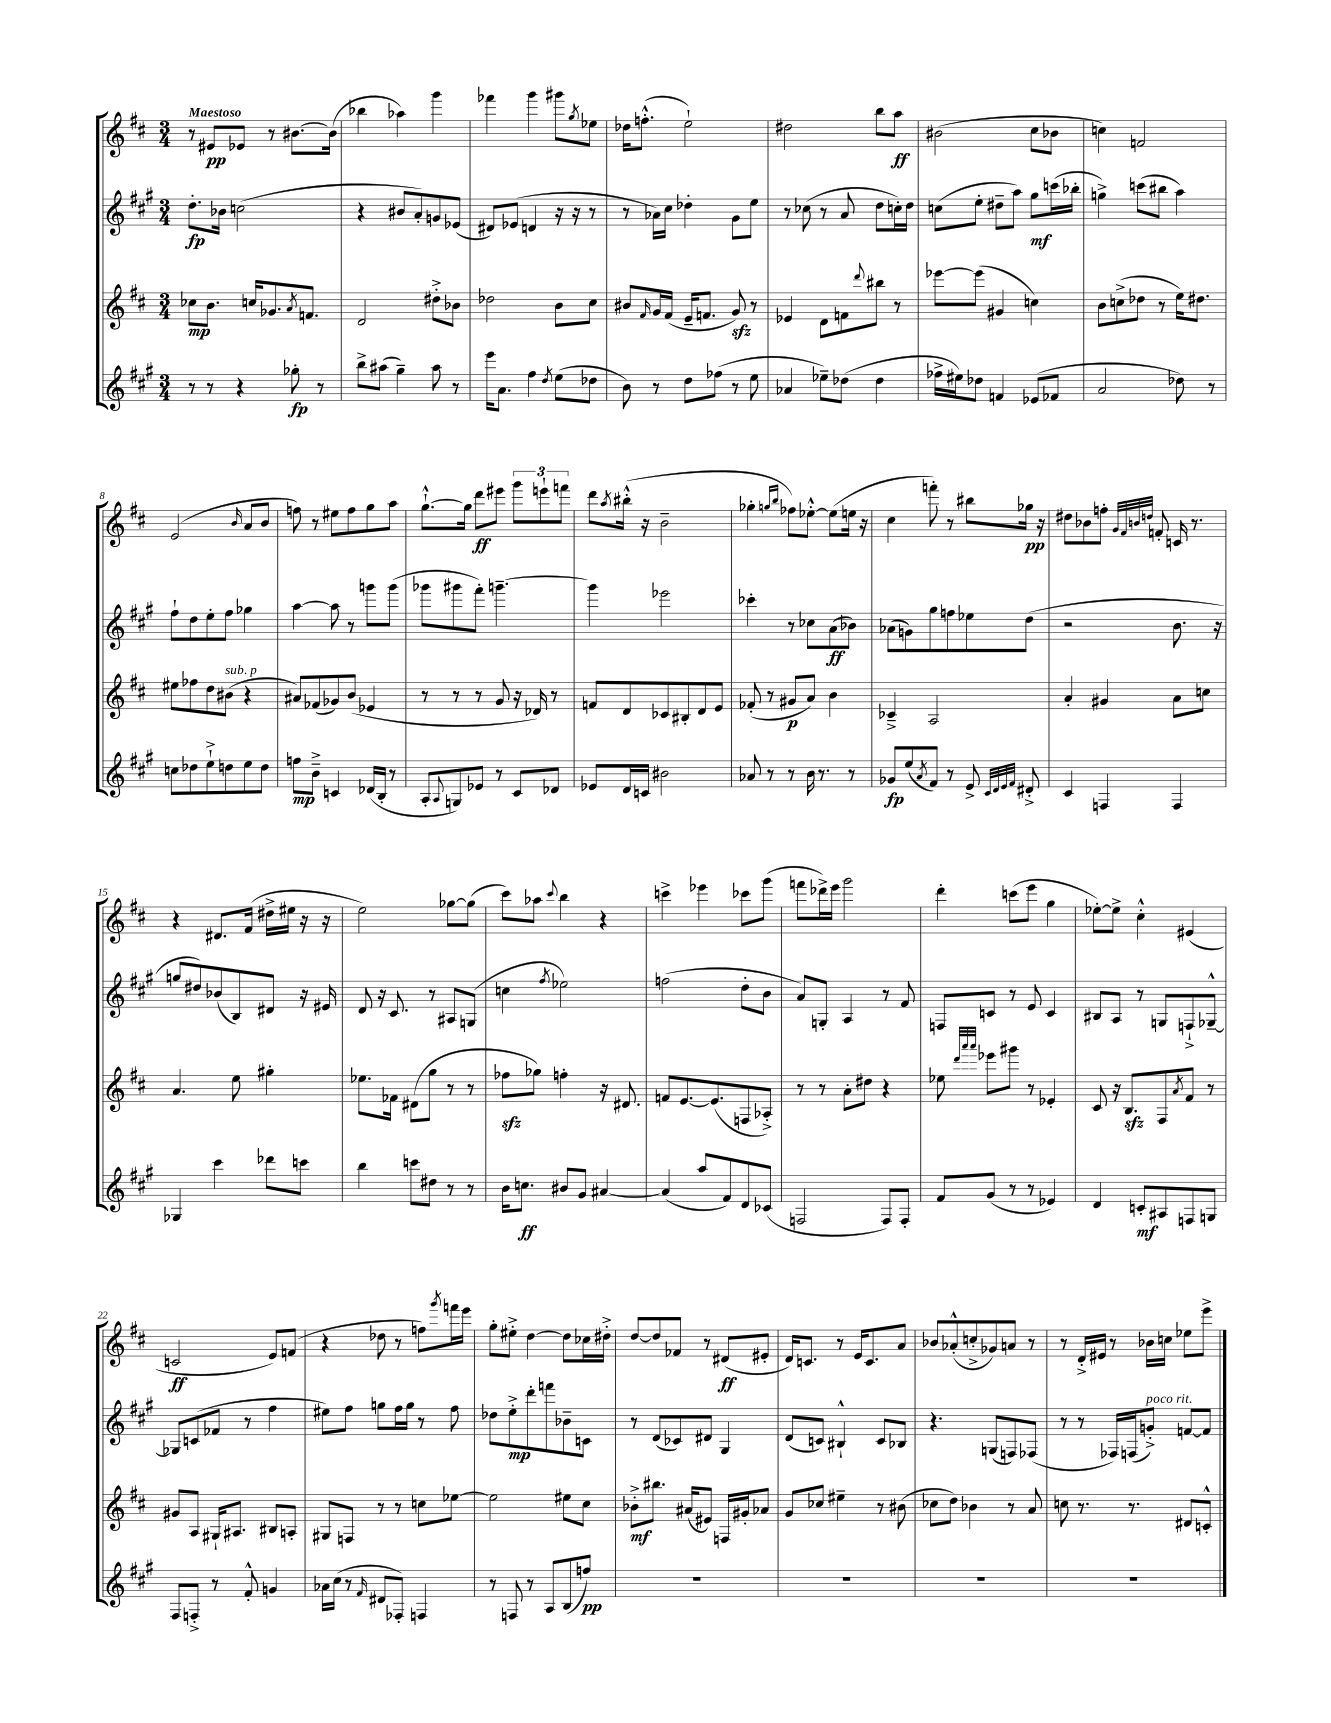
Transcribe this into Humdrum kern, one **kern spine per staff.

**kern	**kern	**kern	**kern
*staff4	*staff3	*staff2	*staff1
*clefG2	*clefG2	*clefG2	*clefG2
*k[f#c#g#]	*k[f#c#]	*k[f#c#g#]	*k[f#c#]
*M3/4	*M3/4	*M3/4	*M3/4
8r	8cc-	8.dd'	8r
8r	8.b	.	8e#
.	.	16b-	.
4r	.	(2cc	8e-
.	16cc	.	.
.	8.g-	.	8r
8gg-'	.	.	[8.b#
.	8qa	.	.
.	8.f	.	.
8r	.	.	.
.	.	.	(16b#]
=	=	=	=
8bb^	2d	4r	4bb-
(8aa#	.	.	.
4gg#~)	.	8b#	4aa-)
.	.	8a')	.
8aa#	8dd#'^	8g	4ggg
8r	8b-	(8e-	.
=	=	=	=
16eee	2dd-	8d#)	4fff-
8.a	.	.	.
.	.	(8e-	.
4ff#	.	4d	4ggg
8qdd	.	.	.
(8ee	8b	16r	8ggg#
.	.	16r	.
.	.	.	8qgg
8dd-	8cc#	8r	8ee-
=	=	=	=
8b)	8b#	8r	16dd-
.	.	.	(8.ff'^^
.	16qqf#	.	.
8r	16g	16a-)	.
.	(16f#	16cc#	.
8dd	16e~	4dd-'	2ee`)
.	8.f	.	.
(8ff-	.	.	.
8r	8g)	8g#	.
8ee	8r	8ee	.
=	=	=	=
4a-	4e-	8r	2dd#
.	.	(8cc-	.
8ee-~)	8d	8r	.
(8dd-	8f	8a	.
.	8qqddd	.	.
4dd-	8bb#	8dd	8bb
.	8r	16cc')	8aa
.	.	16dd	.
=	=	=	=
16ff-^	[8eee-	(8cc	(2b#
16ee#)	.	.	.
8dd-	(8eee-]	8ee'	.
4f	4g#	8dd#~	.
.	.	8aa)	.
(8e-	4cc)	8gg#	8cc#
8f-	.	(16ccc	8b-
.	.	16bb-'	.
=	=	=	=
2a	8b	4gg^)	4cc)
.	(8cc^	.	.
.	8dd-	(8ccc	2f
.	8r	8bb#	.
8dd-)	16ee)	4aa)	.
.	8.dd#	.	.
8r	.	.	.
=	=	=	=
8cc	8ee#	8ff#`	(2e
8dd-	8ff-	8dd	.
8ee`^	8dd	8ee'	.
8dd	(8b#	8ff#	.
.	.	.	16qqb
8ee	4r	4gg-	8a
8dd	.	.	8b
=	=	=	=
8ff	8a#)	[4aa	8ff)
8b~^	(8f-	.	8r
4c	8g-)	8aa]	8ee#
.	(8b	8r	8ff
(16d-	4e-	8ggg	8gg
16B'	.	.	.
8r	.	(8ggg	8aa
=	=	=	=
8A'	8r	8ggg-	[8.gg`^^
8qqA	.	.	.
8G)	8r	8ggg#	.
.	.	.	16gg]
8e-	8r	8fff#')	8ddd
8r	8g	[4.ggg~	8eee#
8c#	16r	.	12ggg
.	16d-)	.	.
.	.	.	12eee`
8d-	8r	.	.
.	.	.	12fff
=	=	=	=
8e-	8f	4ggg]	8ddd
.	.	.	8qaa
16d	8d	.	(16bb#'^^
16c	.	.	16r
2b#	8c-	2eee-	2b~
.	8B#'	.	.
.	8d	.	.
.	8e	.	.
=	=	=	=
8a-	(8f-'	4ccc-'	4gg-'
8r	8r	.	.
.	.	.	16qqgg
.	.	.	16qqbb
8r	8g#	8r	8ff-)
16b	8a)	8cc-	[8ee-'^^
8.r	.	.	.
.	4b	(8a	(8ee-]
8r	.	8b-)	16ee
.	.	.	16r
=	=	=	=
8g-	4c-~^	(8a-	4cc#
(8ee	.	8g)	.
8qa	.	.	.
8f#)	2A	8gg#	8fff')
8r	.	8ff	8r
8e^	.	8ee-	8bb#
32qqc#	.	.	.
32qqd	.	.	.
32qqe	.	.	.
32qqf#	.	.	.
8d#'^	.	(8dd	16gg-
.	.	.	16r
=	=	=	=
4c#	4a'	2r	8dd#
.	.	.	8b-
4F	4g#	.	8ff'
.	.	.	32qqg
.	.	.	32qqf#
.	.	.	32qqb
.	.	.	32qqdd
.	.	.	8f'
4F	8a	8.b	16c
.	.	.	8.r
.	8cc	.	.
.	.	16r	.
=	=	=	=
4G-	4.a	8gg	4r
.	.	8dd#)	.
4ccc#	.	(8b-	8.d#
.	8ee	8B)	.
.	.	.	(16f#
8ddd-	4gg#'	8d#	16dd#^
.	.	.	16ee#
8ccc	.	16r	16r
.	.	16e#	16r
=	=	=	=
4bb	8.ee-	8d	2ee)
.	.	16r	.
.	16f-	8.c#	.
8ccc	(8d#	.	.
8dd#	8gg	8r	.
8r	8r	8A#	[8gg-
8r	8r	(8G	(8gg-]
=	=	=	=
16b	8ff-	4cc	8ccc#)
8.cc	.	.	.
.	8gg-)	.	8aa-
.	.	8qff#	8qqccc#
8b#	4ff'	2ee-)	4bb
8g#	.	.	.
[4a#	16r	.	4r
.	8.d#	.	.
=	=	=	=
(4a#]	8f	(2ff	4ccc^
.	[8.e	.	.
8aa	.	.	4eee-
.	(8.e]	.	.
8f#)	.	.	.
8d	8F	8dd'	8ccc-
(8c-	8A-'^)	8b	(8ggg
=	=	=	=
2F	8r	8a)	8fff
.	8r	8G'	16ddd-^)
.	.	.	16eee
.	8a'	4A	2ggg
.	8dd#	.	.
8F)	4r	8r	.
8F'	.	8f#	.
=	=	=	=
8f#	8ee-	8F	4ddd'
.	32qqddd	.	.
.	32qqaaa	.	.
.	32qqaaa	.	.
(8g#	8eee-	8c	.
8r	8ggg#	8r	(8ccc
8r	8r	8e	8eee
4e-)	4e-'	4c	4gg
=	=	=	=
4d	8c#	8B#	[8ee-')
.	16r	8A	8ee-^]
.	8.B	.	.
8c'	.	8r	4cc#'^^
8A#	8F#	8G	.
.	8qa	.	.
8F	8f#	8F`^	(4e#
8G	8r	[8G-~^^	.
=	=	=	=
8F#	8g#	8G-]	2c
8F'^	8A	(8c	.
8r	16G#`	8f-	.
.	8.A#	.	.
8f#'^^	.	8r	.
4g	8B#	4ff#	8e)
.	8A'	.	(8f
=	=	=	=
16a-	8G#	8ee#)	4r
(16cc#	.	.	.
8r	8F	8ff#	.
16qqf#	.	.	.
8d#	8r	8gg	8dd-
8F-')	8r	16ff#	8r
.	.	16gg	.
4F	8cc	8r	8ff)
.	.	.	8qggg
.	[8ee-	8ff#	16fff
.	.	.	16eee
=	=	=	=
8r	2ee-]	8dd-	8gg'
8F	.	8ee'^	8ee#'^
8r	.	8ddd'	[4dd
8A	.	8fff	.
(8B	8ee#	8b-~	8dd]
8ff)	8cc#	8c	16cc-
.	.	.	16dd#'^
=	=	=	=
2.r	8b-'^	8r	[8dd
.	8.bb#	(8d	8dd]
.	.	8c-)	8f-
.	(16a#	.	.
.	8e#)	8d#	8r
.	16F	4G#	(8d#
.	16g#'	.	.
.	8a-	.	8e#'
=	=	=	=
2.r	8g	(8d	16d)
.	.	.	8.c
.	8cc-	8c)	.
.	4ee#~	4B#`^^	8r
.	.	.	16e
.	.	.	8.c
.	8r	8c	.
.	(8b#	8B-	8a
=	=	=	=
2.r	8cc-	4.r	8b-
.	8dd)	.	(8a-'^^
.	4b-	.	8cc'^
.	.	(8G	8g-)
.	8r	8F)	8a
.	8a	(8F-	8r
=	=	=	=
2.r	8cc	8r	8r
.	8.r	8r	16d'^
.	.	.	16e#
.	.	16F-)	8r
.	8.r	(16F	.
.	.	8g'^)	16b-
.	.	.	16cc
.	8d#	[8f	8ee-
.	8c'^^	8f]	8eee^
==	==	==	==
*-	*-	*-	*-
